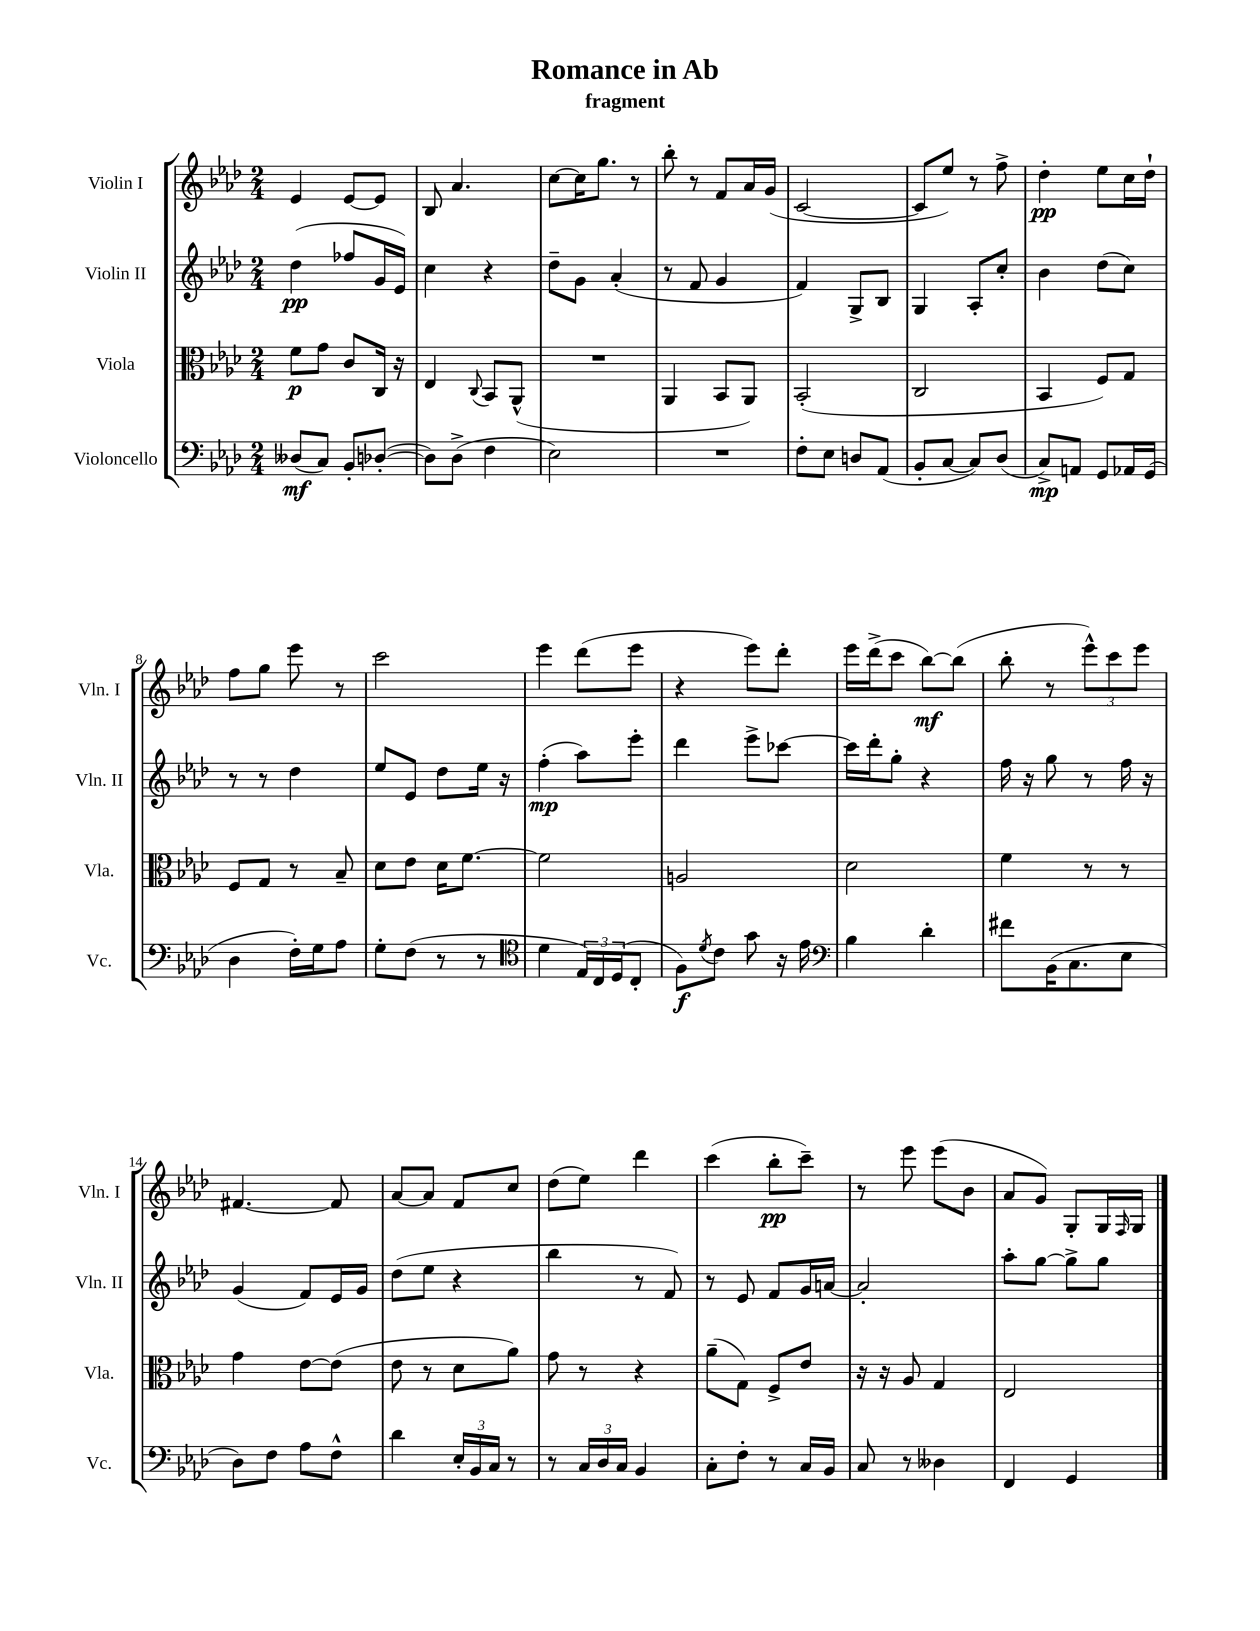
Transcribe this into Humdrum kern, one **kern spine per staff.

**kern	**dynam	**kern	**dynam	**kern	**dynam	**kern	**dynam
*part4	*part4	*part3	*part3	*part2	*part2	*part1	*part1
*staff4	*staff4	*staff3	*staff3	*staff2	*staff2	*staff1	*staff1
*I"Violoncello	*	*I"Viola	*	*I"Violin II	*	*I"Violin I	*
*I'Vc.	*	*I'Vla.	*	*I'Vln. II	*	*I'Vln. I	*
*clefF4	*	*clefC3	*	*clefG2	*	*clefG2	*
*k[b-e-a-d-]	*	*k[b-e-a-d-]	*	*k[b-e-a-d-]	*	*k[b-e-a-d-]	*
*M2/4	*	*M2/4	*	*M2/4	*	*M2/4	*
=1	=1	=1	=1	=1	=1	=1	=1
(8D--X/L	mf	8f\L	p	(4dd-\	pp	4e-/	.
8C/J)	.	8g\J	.	.	.	.	.
8BB-'/L	.	8c/L	.	8ff-X/L	.	[8e-/L	.
([8D-X'/J	.	16C/Jk	.	16g/L	.	8e-/J]	.
.	.	16r	.	16e-/JJ)	.	.	.
=2	=2	=2	=2	=2	=2	=2	=2
8D-\L])	.	4E-/	.	4cc\	.	8B-/	.
(8D-^\J	.	.	.	.	.	4.a-/	.
.	.	8qqC/	.	.	.	.	.
4F\	.	8BB-/L	.	4r	.	.	.
.	.	(8AA-^^/J	.	.	.	.	.
=3	=3	=3	=3	=3	=3	=3	=3
2E-\)	.	2r	.	8dd-~\L	.	[8cc\L	.
.	.	.	.	8g\J	.	16cc\K]	.
.	.	.	.	.	.	8.gg\J	.
.	.	.	.	(4a-'/	.	.	.
.	.	.	.	.	.	8r	.
=4	=4	=4	=4	=4	=4	=4	=4
2r	.	4AA-/	.	8r	.	8bb-'\	.
.	.	.	.	8f/	.	8r	.
.	.	8BB-/L	.	4g/	.	8f/L	.
.	.	8AA-/J)	.	.	.	16a-/L	.
.	.	.	.	.	.	(16g/JJ	.
=5	=5	=5	=5	=5	=5	=5	=5
8F'\L	.	(2BB-'/	.	4f/)	.	[2c/	.
8E-\J	.	.	.	.	.	.	.
8Dn/L	.	.	.	8G^/L	.	.	.
(8AA-/J	.	.	.	8B-/J	.	.	.
=6	=6	=6	=6	=6	=6	=6	=6
8BB-'/L	.	2C/	.	4G/	.	8c/L]	.
[8C/J	.	.	.	.	.	8ee-/J)	.
8C/L])	.	.	.	8A-'/L	.	8r	.
(8D-/J	.	.	.	8cc'/J	.	8ff^\	.
=7	=7	=7	=7	=7	=7	=7	=7
8C^/L)	mp	4BB-/	.	4b-\	.	4dd-'\	pp
8AAn/J	.	.	.	.	.	.	.
8GG/L	.	8F/L)	.	(8dd-\L	.	8ee-\L	.
16AA-X/L	.	8G/J	.	8cc\J)	.	16cc\L	.
(16GG/JJ	.	.	.	.	.	16dd-`\JJ	.
!!LO:LB:g=z
=8	=8	=8	=8	=8	=8	=8	=8
4D-\	.	8F/L	.	8r	.	8ff\L	.
.	.	8G/J	.	8r	.	8gg\J	.
16F'\LL)	.	8r	.	4dd-\	.	8eee-\	.
16G\J	.	.	.	.	.	.	.
8A-\J	.	8B-~/	.	.	.	8r	.
=9	=9	=9	=9	=9	=9	=9	=9
8G'\L	.	8d-\L	.	8ee-/L	.	2ccc\	.
(8F\J	.	8e-\J	.	8e-/J	.	.	.
8r	.	16d-\KL	.	8dd-\L	.	.	.
.	.	[8.f\J	.	.	.	.	.
8r	.	.	.	16ee-\Jk	.	.	.
.	.	.	.	16r	.	.	.
=10	=10	=10	=10	=10	=10	=10	=10
*clefC4	*	*	*	*	*	*	*
4d-\	.	2f\]	.	(4ff'\	mp	4eee-\	.
24E-/LL)	.	.	.	8aa-\L)	.	(8ddd-\L	.
24C/	.	.	.	.	.	.	.
(24D-/J	.	.	.	.	.	.	.
8C'/J	.	.	.	8eee-'\J	.	8eee-\J	.
=11	=11	=11	=11	=11	=11	=11	=11
8F\L)	f	2An/	.	4ddd-\	.	4r	.
8qd-/	.	.	.	.	.	.	.
8c\J	.	.	.	.	.	.	.
8g\	.	.	.	8eee-^\L	.	8eee-\L)	.
16r	.	.	.	[8ccc-X\J	.	8ddd-'\J	.
16e-\	.	.	.	.	.	.	.
=12	=12	=12	=12	=12	=12	=12	=12
*clefF4	*	*	*	*	*	*	*
4B-\	.	2d-\	.	16ccc-\LL]	.	16eee-\LL	.
.	.	.	.	16ddd-'\J	.	(16ddd-^\J	.
.	.	.	.	8gg'\J	.	8ccc\J	.
4d-'\	.	.	.	4r	.	[8bb-\L)	mf
.	.	.	.	.	.	(8bb-\J]	.
=13	=13	=13	=13	=13	=13	=13	=13
8f#X\L	.	4f\	.	16ff\	.	8bb-'\	.
.	.	.	.	16r	.	.	.
(16BB-\K	.	.	.	8gg\	.	8r	.
8.C\	.	.	.	.	.	.	.
.	.	8r	.	8r	.	12eee-^^\L)	.
.	.	.	.	.	.	12ccc\	.
8E-\J	.	8r	.	16ff\	.	.	.
.	.	.	.	.	.	12eee-\J	.
.	.	.	.	16r	.	.	.
!!LO:LB:g=z
=14	=14	=14	=14	=14	=14	=14	=14
8D-\L)	.	4g\	.	(4g/	.	[4.f#X/	.
8F\J	.	.	.	.	.	.	.
8A-\L	.	[8e-\L	.	8f/L)	.	.	.
8F^^\J	.	(8e-\J]	.	16e-/L	.	8f#/]	.
.	.	.	.	16g/JJ	.	.	.
=15	=15	=15	=15	=15	=15	=15	=15
4d-\	.	8e-\	.	(8dd-\L	.	[8a-/L	.
.	.	8r	.	8ee-\J	.	8a-/J]	.
24E-'/LL	.	8d-\L	.	4r	.	8f/L	.
24BB-/	.	.	.	.	.	.	.
24C/JJ	.	.	.	.	.	.	.
8r	.	8a-\J)	.	.	.	8cc/J	.
=16	=16	=16	=16	=16	=16	=16	=16
8r	.	8g\	.	4bb-\	.	(8dd-\L	.
24C/LL	.	8r	.	.	.	8ee-\J)	.
24D-/	.	.	.	.	.	.	.
24C/JJ	.	.	.	.	.	.	.
4BB-/	.	4r	.	8r	.	4ddd-\	.
.	.	.	.	8f/)	.	.	.
=17	=17	=17	=17	=17	=17	=17	=17
8C'\L	.	(8a-~\L	.	8r	.	(4ccc\	.
8F'\J	.	8G\J)	.	8e-/	.	.	.
8r	.	8F^/L	.	8f/L	.	8bb-'\L	pp
16C/LL	.	8e-/J	.	16g/L	.	8ccc~\J)	.
16BB-/JJ	.	.	.	[16an/JJ	.	.	.
=18	=18	=18	=18	=18	=18	=18	=18
8C/	.	16r	.	2a'/]	.	8r	.
.	.	16r	.	.	.	.	.
8r	.	8A-/	.	.	.	8eee-\	.
4D--X\	.	4G/	.	.	.	(8eee-\L	.
.	.	.	.	.	.	8b-\J	.
=19	=19	=19	=19	=19	=19	=19	=19
4FF/	.	2E-/	.	8aa-'\L	.	8a-/L	.
.	.	.	.	[8gg\J	.	8g/J)	.
4GG/	.	.	.	8gg^\L]	.	8G'/L	.
.	.	.	.	8gg\J	.	16G/L	.
.	.	.	.	.	.	16qqF/	.
.	.	.	.	.	.	16G/JJ	.
==	==	==	==	==	==	==	==
*-	*-	*-	*-	*-	*-	*-	*-
